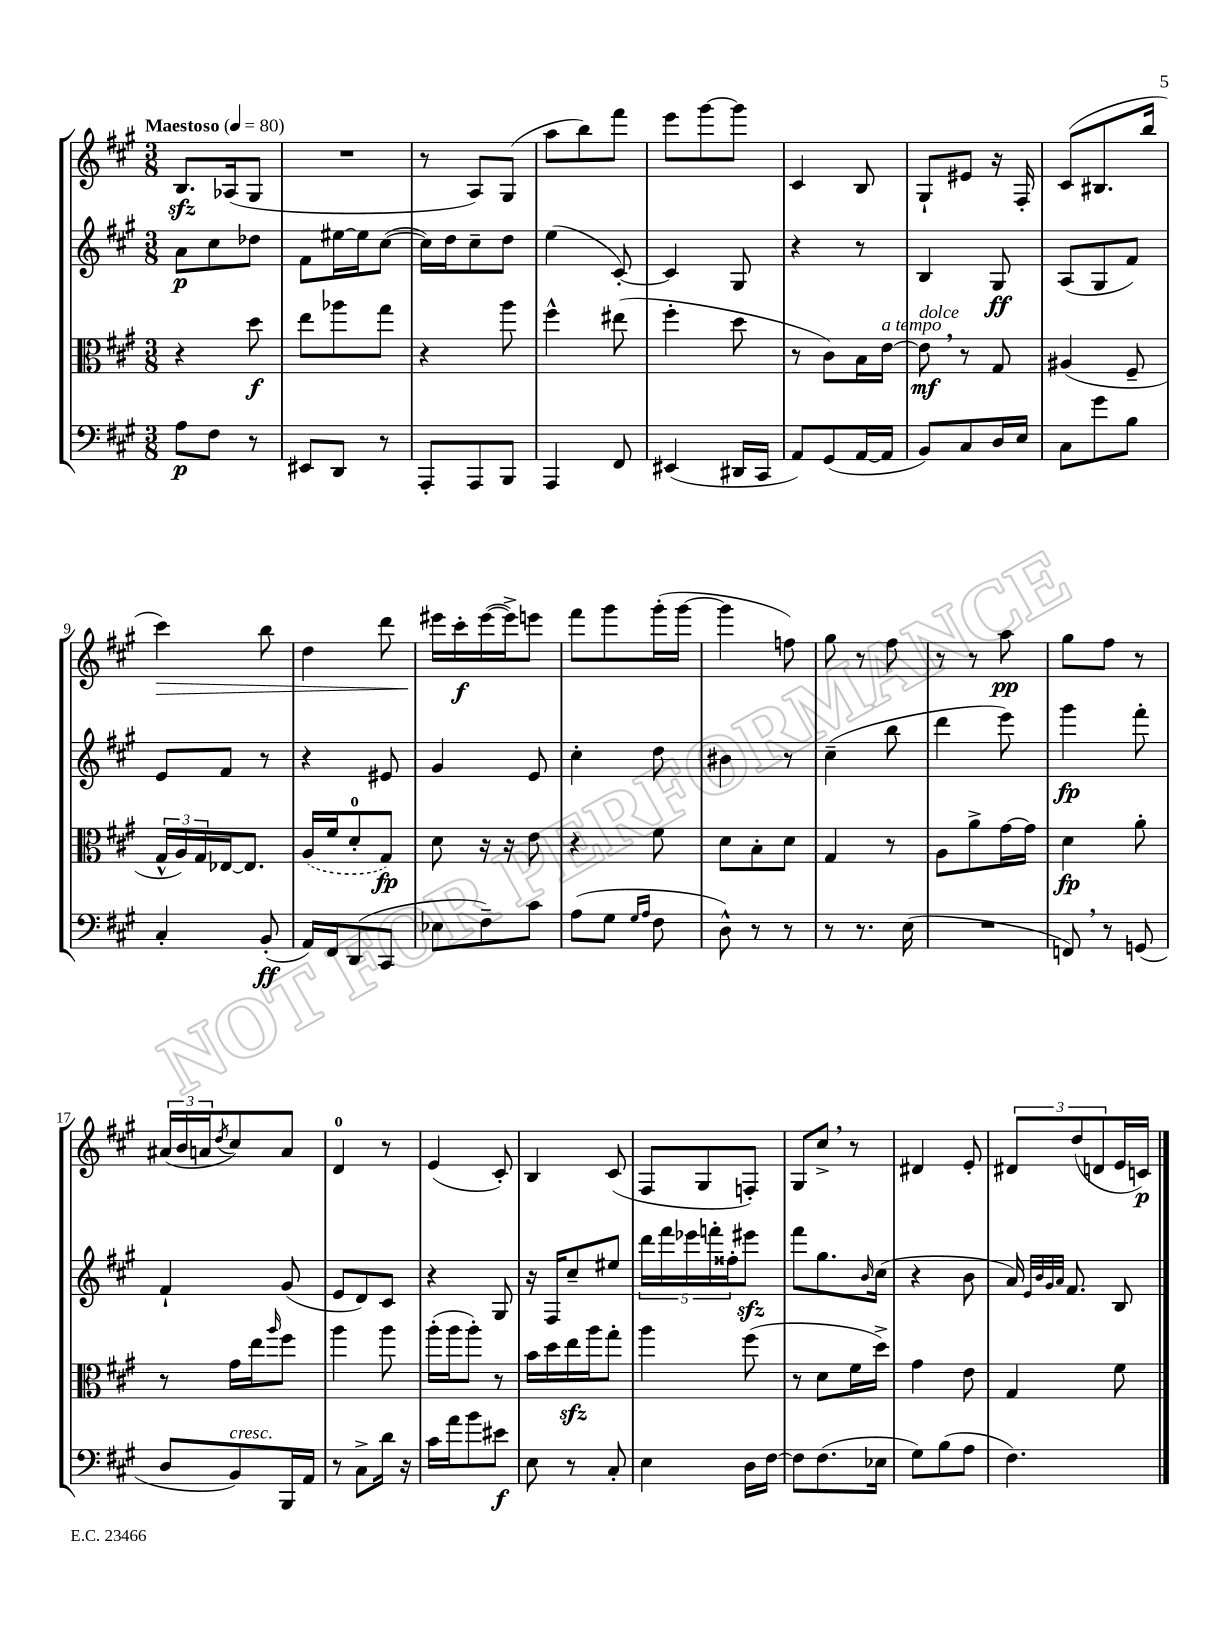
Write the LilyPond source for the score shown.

<<
\new StaffGroup <<
\new Staff = "s0" {
    \clef treble \key a \major \numericTimeSignature \time 3/8 \tempo "Maestoso" 4 = 80
    b8.\sfz aes16( gis8 |
    R4. |
    r8 a8) gis8( |
    a''8 b''8) fis'''8 |
    e'''8 gis'''8~ gis'''8 |
    cis'4 b8 |
    gis8-! eis'8 r16 fis16-. |
    cis'8( bis8. b''16 |
    cis'''4\>) b''8 |
    d''4 d'''8 |
    eis'''16\! cis'''16-.\f eis'''16~( eis'''16->) e'''8 |
    fis'''8 gis'''8 gis'''16-.( gis'''16~ |
    gis'''4 f''8) |
    gis''8 r8 fis''8 |
    r8 r8 a''8\pp |
    gis''8 fis''8 r8 |
    \tuplet 3/2 { ais'16( b'16 a'16 } \acciaccatura { d''8 } cis''8) a'8 |
    d'4-0 r8 |
    e'4( cis'8-.) |
    b4 cis'8( |
    fis8 gis8 f8-.) |
    gis8 cis''8-> \breathe r8 |
    dis'4 e'8-. |
    \tuplet 3/2 { dis'8 d''8( d'8 } e'16 c'16\p) \bar "|." |
}
\new Staff = "s1" {
    \clef treble \key a \major \numericTimeSignature \time 3/8
    a'8\p cis''8 des''8 |
    fis'8 eis''16~ eis''16 cis''8~( |
    cis''16) d''16 cis''8-- d''8 |
    e''4( cis'8~-.) |
    cis'4 gis8 |
    r4 r8 |
    b4 gis8\ff |
    a8( gis8 fis'8) |
    e'8 fis'8 r8 |
    r4 eis'8 |
    gis'4 e'8 |
    cis''4-. d''8 |
    bis'4 r8 |
    cis''4--( b''8 |
    d'''4 e'''8) |
    gis'''4\fp fis'''8-. |
    fis'4-! gis'8( |
    e'8 d'8) cis'8 |
    r4 gis8 |
    r16 fis16 cis''8-- eis''8 |
    \tuplet 5/4 { d'''16 fis'''16 ees'''16 f'''16-. fisis''16-. } eis'''8\sfz |
    fis'''8 gis''8. \grace { b'16 } cis''16( |
    r4 b'8 |
    a'16) \grace { e'32 b'32 gis'32 a'32 } fis'8. b8 \bar "|." |
}
\new Staff = "s2" {
    \clef alto \key a \major \numericTimeSignature \time 3/8
    r4 d''8\f |
    e''8 aes''8 gis''8 |
    r4 a''8 |
    fis''4-^ eis''8( |
    fis''4-. d''8 |
    r8 cis'8) b16 e'16~^\markup { \italic "a tempo" } |
    e'8\mf^\markup { \italic "dolce" } \breathe r8 gis8 |
    ais4( fis8-- |
    \tuplet 3/2 { gis16-^ a16) gis16 } ees16~ ees8. |
    \once \slurDashed a16( fis'16 d'8-0-. gis8\fp) |
    d'8 r16 r16 e'8 |
    r4 fis'8 |
    d'8 b8-. d'8 |
    gis4 r8 |
    a8 a'8-> gis'16~ gis'16 |
    d'4\fp a'8-. |
    r8 gis'16 e''16 \grace { a''16 } fis''8 |
    a''4 a''8 |
    a''16-.( a''16 a''8-.) r8 |
    b'16 d''16 e''16\sfz a''16 gis''8-. |
    a''4 fis''8( |
    r8 d'8 fis'16 d''16->) |
    gis'4 e'8 |
    gis4 fis'8 \bar "|." |
}
\new Staff = "s3" {
    \clef bass \key a \major \numericTimeSignature \time 3/8
    a8\p fis8 r8 |
    eis,8 d,8 r8 |
    a,,8-. a,,8 b,,8 |
    a,,4 fis,8 |
    eis,4( dis,16 cis,16 |
    a,8) gis,8( a,16~ a,16 |
    b,8) cis8 d16 e16 |
    cis8 gis'8 b8 |
    cis4-. b,8-.\ff( |
    a,16) fis,16 d,8( cis,8 |
    ees8 fis8--) cis'8 |
    a8( gis8 \grace { gis16 a16 } fis8 |
    d8-^) r8 r8 |
    r8 r8. e16( |
    R4. |
    f,8) \breathe r8 g,8( |
    d8 b,8^\markup { \italic "cresc." }) b,,16 a,16 |
    r8 cis8-> d'16 r16 |
    cis'16 a'16 b'8 eis'8\f |
    e8 r8 cis8-. |
    e4 d16 fis16~ |
    fis8 fis8.( ees16 |
    gis8) b8( a8 |
    fis4.) \bar "|." |
}
>>
>>
